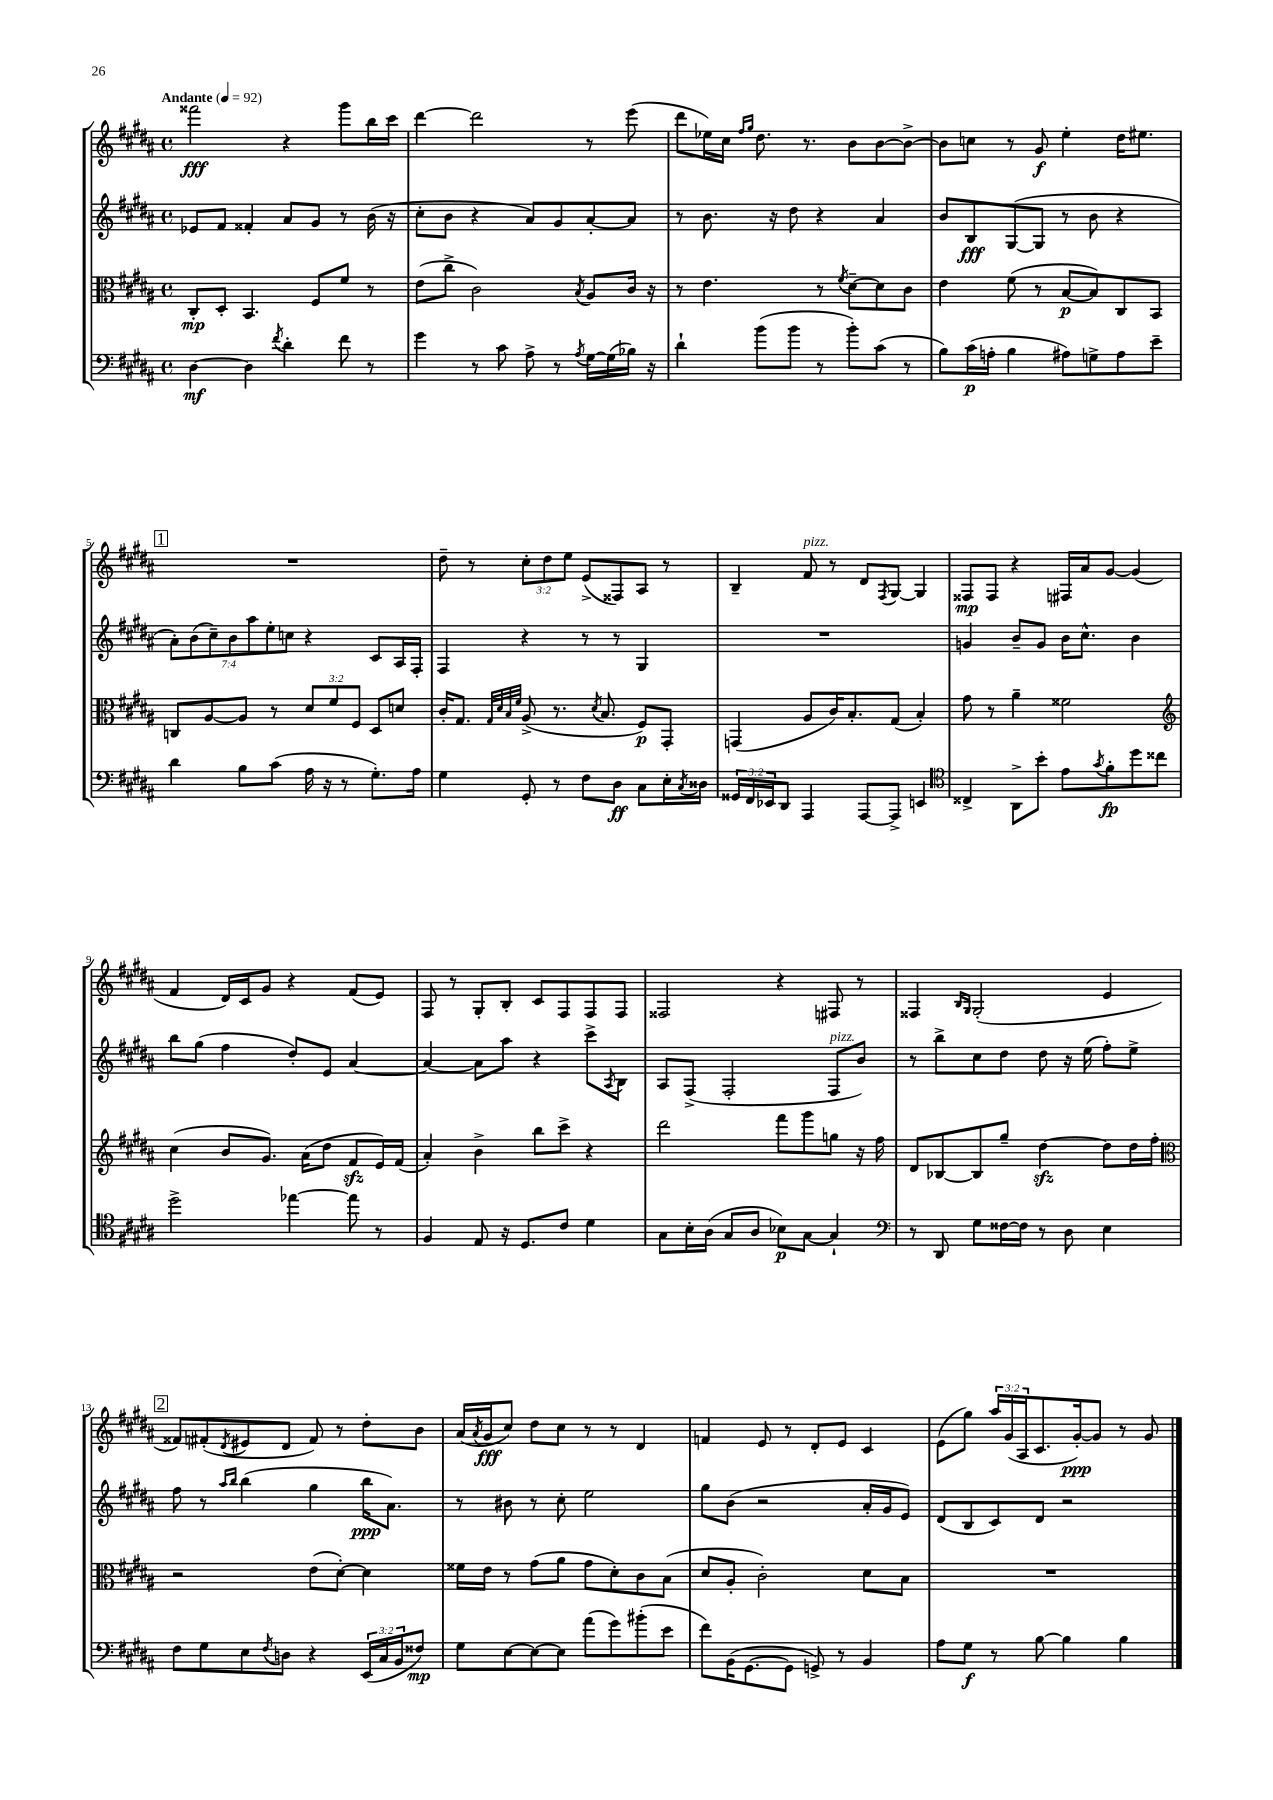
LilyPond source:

<<
\new StaffGroup <<
\new Staff = "s0" {
    \clef treble \key b \major \defaultTimeSignature \time 4/4 \override Staff.TupletNumber.text = #tuplet-number::calc-fraction-text \tempo "Andante" 4 = 92
    fisis'''2\fff r4 gis'''8 b''16 cis'''16 |
    dis'''4~ dis'''2 r8 e'''8( |
    dis'''8 ees''16) cis''16 \grace { fis''16 gis''16 } dis''8. r8. b'8 b'8~ b'8~-> |
    b'8 c''8 r8 gis'8\f e''4-. dis''16 eis''8. |
    \mark \markup { \box "1" } R1 |
    dis''8-- r8 \tuplet 3/2 { cis''8-. dis''8 e''8 } e'8->( fisis8) ais8 r8 |
    b4-- fis'8^\markup { \italic "pizz." } r8 dis'8 \acciaccatura { fis8 } gis8~ gis4 |
    fisis8\mp fisis8 r4 fis16 ais'16 gis'8~ gis'4( |
    fis'4 dis'16) cis'16 gis'8 r4 fis'8( e'8) |
    fis8 r8 gis8-. b8-. cis'8 fis8 fis8 fis8 |
    fisis2 r4 fis8 r8 |
    fisis4 \grace { b16 gis16 } gis2-.( e'4 |
    \mark \markup { \box "2" } fisis'8) fis'8-.( \acciaccatura { dis'8 } eis'8 dis'8 fis'8) r8 dis''8-. b'8 |
    ais'16( \acciaccatura { ais'8 } gis'16\fff cis''8) dis''8 cis''8 r8 r8 dis'4 |
    f'4 e'8 r8 dis'8-. e'8 cis'4 |
    e'8( gis''8) \tuplet 3/2 { ais''16 gis'16( ais16 } cis'8. gis'16~-.\ppp) gis'8 r8 gis'8 \bar "|." |
}
\new Staff = "s1" {
    \clef treble \key b \major \defaultTimeSignature \time 4/4 \override Staff.TupletNumber.text = #tuplet-number::calc-fraction-text
    ees'8 fis'8 fisis'4-. ais'8 gis'8 r8 b'16( r16 |
    cis''8-. b'8 r4 ais'8) gis'8 ais'8~-. ais'8 |
    r8 b'8. r16 dis''8 r4 ais'4 |
    b'8 b8\fff gis8~( gis8 r8 b'8 r4 |
    \mark \markup { \box "1" } \tuplet 7/4 { ais'8-.) b'8( cis''8--) b'8 ais''8 e''8-. c''8 } r4 cis'8 ais16 fis16-. |
    fis4 r4 r8 r8 gis4 |
    R1 |
    g'4 b'8-- g'8 b'16 cis''8.-^ b'4 |
    b''8 gis''8( fis''4 dis''8-.) e'8 ais'4~ |
    ais'4~ ais'8 ais''8 r4 cis'''8-> \acciaccatura { ais8 } b8 |
    ais8 fis8->( fis2-. fis8^\markup { \italic "pizz." } b'8) |
    r8 b''8-> cis''8 dis''8 dis''8 r16 e''16( fis''8-.) e''8-> |
    \mark \markup { \box "2" } fis''8 r8 \grace { ais''16 b''16 } b''4( gis''4 b''16\ppp ais'8.) |
    r8 bis'8 r8 cis''8-. e''2 |
    gis''8 b'8( r2 ais'16-. gis'16 e'8) |
    dis'8( b8 cis'8) dis'8 r2 \bar "|." |
}
\new Staff = "s2" {
    \clef alto \key b \major \defaultTimeSignature \time 4/4 \override Staff.TupletNumber.text = #tuplet-number::calc-fraction-text
    cis8-.\mp dis8-. b,4. fis8 fis'8 r8 |
    e'8( cis''8-> cis'2) \acciaccatura { b8 } ais8 cis'16 r16 |
    r8 e'4. r8 \acciaccatura { fis'8 } dis'8~-- dis'8 cis'8 |
    e'4 fis'8( r8 b8~\p b8) cis8 b,8 |
    \mark \markup { \box "1" } c8 ais8~ ais8 r8 \tuplet 3/2 { dis'8 fis'8 fis8 } dis8 d'8 |
    cis'16-. gis8. \grace { gis32 dis'32 b32 fis'32 } ais8->( r8. \acciaccatura { dis'8 } b8. fis8\p) gis,8-. |
    g,4( ais8 cis'16) b8.-. gis8( b4-.) |
    gis'8 r8 ais'4-- fisis'2 |
    \clef treble cis''4( b'8 gis'8.) ais'16( dis''8 fis'8\sfz e'16) fis'16( |
    ais'4-.) b'4-> b''8 cis'''8-> r4 |
    dis'''2 fis'''8 gis'''8 g''8 r16 fis''16 |
    dis'8 bes8~ bes8 gis''8-- dis''4~\sfz dis''8 dis''16 fis''16-. |
    \mark \markup { \box "2" } \clef alto r2 e'8( dis'8~-.) dis'4 |
    fisis'16 e'16 r8 gis'8( ais'8 gis'8 dis'8-.) cis'8 b8( |
    dis'8 ais8-. cis'2-.) dis'8 b8 |
    R1 \bar "|." |
}
\new Staff = "s3" {
    \clef bass \key b \major \defaultTimeSignature \time 4/4 \override Staff.TupletNumber.text = #tuplet-number::calc-fraction-text
    dis4~\mf dis4 \acciaccatura { fis'8 } dis'4-. fis'8 r8 |
    gis'4 r8 cis'8 ais8-> r8 \acciaccatura { ais8 } gis16~ gis16( bes16) r16 |
    dis'4-! b'8( b'8 r8 b'8-.) cis'8( r8 |
    b8) cis'16\p( a16-. b4 ais8) g8-> ais8 e'8-- |
    \mark \markup { \box "1" } dis'4 b8 cis'8( ais16 r16 r8 gis8.-.) ais16 |
    gis4 gis,8-. r8 fis8 dis8\ff cis8 e16-. \acciaccatura { cis8 } disis16 |
    \tuplet 3/2 { gisis,16 fis,16 ees,16 } dis,8 ais,,4 ais,,8~ ais,,8-> e,4 |
    \clef tenor cisis4-> ais,8-> b'8-. e'8 \acciaccatura { gis'8 } fis'8-.\fp dis''8 cisis''8 |
    dis''2-> ees''4~ ees''8 r8 |
    fis4 e8 r16 dis8. cis'8 dis'4 |
    gis8 b16-. ais16( gis8 ais8 bes8\p) gis8~ gis4-! |
    \clef bass r8 dis,8 gis8 fisis16~ fisis16 r8 dis8 e4 |
    \mark \markup { \box "2" } fis8 gis8 e8 \acciaccatura { fis8 } d8 r4 \tuplet 3/2 { e,16( cis16 b,16 } fisis8\mp) |
    gis8 e8~ e8~ e8 ais'8( gis'8) bis'8-.( e'8 |
    fis'8) b,16( gis,8.~ gis,8 g,8->) r8 b,4 |
    ais8 gis8\f r8 b8~ b4 b4 \bar "|." |
}
>>
>>
